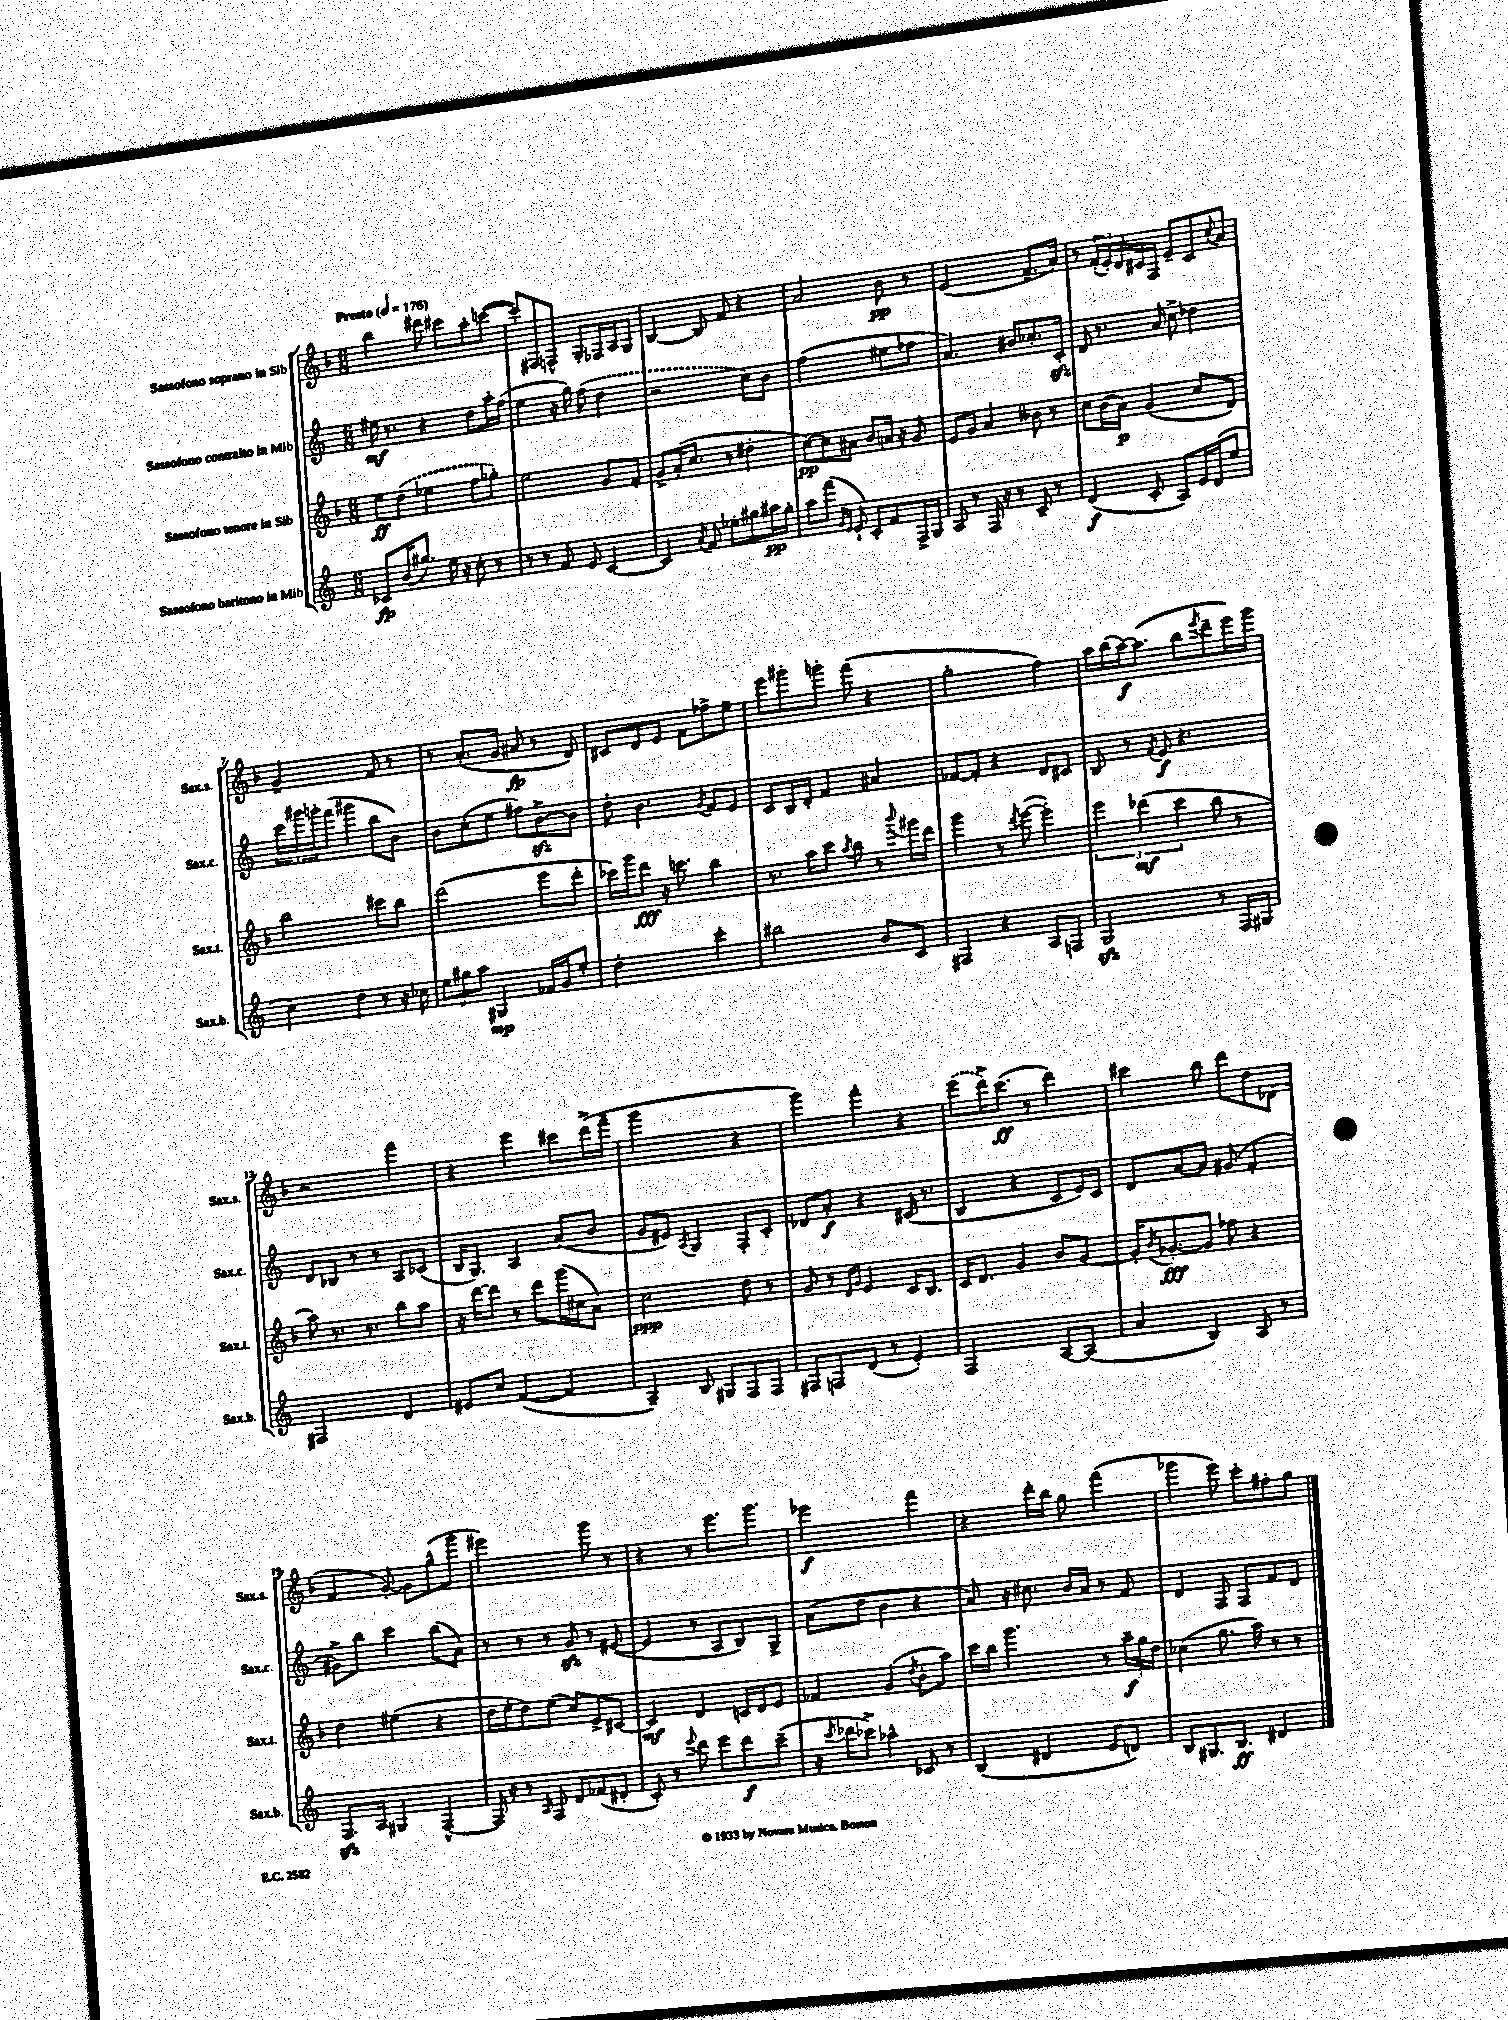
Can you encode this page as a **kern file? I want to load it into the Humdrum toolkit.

**kern	**kern	**kern	**kern
*staff4	*staff3	*staff2	*staff1
*clefG2	*clefG2	*clefG2	*clefG2
*k[]	*k[b-]	*k[]	*k[b-]
*M6/8	*M6/8	*M6/8	*M6/8
*MM176	*MM176	*MM176	*MM176
8c-/L	8ee\L	16ee#\	4bb-\
.	.	8.r	.
(16b/K	(8dd\J	.	.
8.gg#/J)	.	.	.
.	4ee-\	4r	8ddd#\
16ee\	.	.	8ccc#\L
16r	.	.	.
8cc'\	8ff\L	8dd\L	8aa'\
8r	8gg-'\J)	16aa'\L	([8ccc\J
.	.	(16ff\JJ	.
=	=	=	=
8r	2ee\	4ee\	8ccc'/]L)
8r	.	.	8F#/
8f/	.	16r	8F^^/J
.	.	16gg\)	.
8e/	.	(8ff\	8G'/L
[4c/	8g/L	4dd\	16F-/L
.	.	.	16A/J
.	8f'/J	.	8G/J
=	=	=	=
4c/]	8g^/L	2r	[4B-/
.	(16a'/K	.	.
.	8.cc/J	.	.
8qa/	.	.	.
8f/	.	.	8B-/]
8ee-'\L	8r	.	8f/
8gg#\	4dd#'\	8cc\L)	4r
16aa#\L	.	8b\J	.
16gg#'\JJ	.	.	.
=	=	=	=
8aa\L	[8cc\L)	(2ff\	2a/
(8fff\J	8cc\]	.	.
16qqg/LL	.	.	.
16qqe/JJ	.	.	.
8e`/)	8a#\J	.	.
8c'/L	8b-/L	.	.
8f/	16a/Jk	8ee#\L	8b-\
.	16r	.	.
16F^/L	8g/	8ff-\J	8r
16G/JJ	.	.	.
=	=	=	=
8A/	8e/L	4.a/)	(2e/
8r	8g/J	.	.
16F/	4a/	.	.
16r	.	.	.
8r	.	8b#/L	.
8c~/	8b--\	8.cc-'/	8.f~/L
8r	8r	.	.
.	.	16c'/Jk	16a/Jk)
=	=	=	=
(4d/	8cc\L	8d/	8r
.	(16b-\L	8.r	(24f'/LL
.	.	.	24e'/)
.	16a\JJ)	.	.
.	.	.	24d/
8c'/	(4g/	.	16c#/
.	.	16a/	16F/JJ
8A/L)	.	8cc^\	8e~/L
16e/L	8cc/L	4dd-\	8c#/
(16d/J	.	.	.
.	.	.	8qqcc/
8ee/J	8d/J)	.	8a/J
=	=	=	=
4cc\)	2bb-\	24ccc\LL	2g~/
.	.	24ggg#\	.
.	.	24ggg'\J	.
.	.	(8fff\J	.
4dd\	.	4ggg#\	.
8r	8ccc#\L	8bb\L	8f/
16r	8bb-\J	8b\J)	8r
16cc-\	.	.	.
=	=	=	=
12ee\L	(2ddd\	8b\L	8r
12gg#\	.	.	.
.	.	(8cc'\	(8.a'/L
12aa\J	.	.	.
4G#/	.	8ee\J	.
.	.	.	16g/Jk
.	.	8ff#\L)	8a#/
16f-/LL	8eee\L	[8b^\	8r
16g/J	.	.	.
8ee'/J	8ddd'\J	8b\]J	8d/)
=	=	=	=
2dd'\	16ccc-\LL)	8dd'\	8c#/L
.	16ggg\J	.	.
.	8ddd\J	4.b\	8d/
.	16r	.	8e/J
.	8.ccc\	.	.
.	.	.	8f\L
.	.	8qg/	.
4ccc'\	4bb-\	8f/L	8ff-^\
.	.	8e/J	8ee~\J
=	=	=	=
2bb#\	8.r	8c/L	8eee\L
.	.	16B/L	8ggg#'\
.	16aa\LK	16d'/JJ	.
.	8ccc\J	4f/	8ggg'\J
.	8qaa/	.	.
.	8bb-\	.	(8fff\
8b/L	8r	4a#/	4r
.	8qqbbb-/	.	.
8c/J	16ggg#\LL	.	.
.	16ddd\JJ	.	.
=	=	=	=
4F#/	4ggg\	[8f-/L	2gg'\
.	.	8f-'/]J	.
4r	8r	4r	.
.	8qddd/	.	.
.	([8eee\	.	.
8A/L	4eee'\])	8d/L	4ff\)
8F/J	.	8c#/J	.
=	=	=	=
2G/	6eee\	8B/	16aa\LL
.	.	.	(16bb-\
.	.	8r	[16aa\J)
.	(6ddd-\	.	.
.	.	.	(8.aa\]J
.	.	8qf/	.
.	.	8e/	.
.	6ccc\	.	.
.	.	4.r	8bb-\L
.	.	.	8qeee/
8r	8bb-\	.	8ddd~\
16F/LL	8r	.	16eee\L)
16G#/JJ	.	.	16ggg\JJ
=	=	=	=
2F#/	8aa\)	8d/L	2r
.	8.r	8B-/J	.
.	.	8r	.
.	8.r	.	.
.	.	8r	.
4d/	8bb-\L	8A/L	4fff\
.	8aa\J	(8c-/J	.
=	=	=	=
8e#/L	16r	16B/LK	4r
.	[16ddd\LK	8.G/J)	.
8cc/J	8ddd\]J	.	.
([4f/	8r	4A/	4eee\
.	8ddd\L	.	.
4f/]	(16ggg\L	(8a/L	8ccc#\L
.	16cc#\J	.	.
.	8a\J)	8b/J	(16ddd^\L
.	.	.	16fff~\JJ
=	=	=	=
4A~/)	2cc\	8g/L	2ggg\
.	.	8e#/J)	.
.	.	8qA/	.
8B/	.	4G/	.
8G#/L	.	.	.
8F/	8dd\	8F'/L	4r
8F/J	8r	8c'/J	.
=	=	=	=
8F#/L	8g/	8d-/L	4ggg\)
8F/	8r	8a'/J	.
.	16qqd/LL	.	.
.	16qqg/JJ	.	.
(8d/J	4e/	4r	4fff'\
8r	.	.	.
4e'/)	16c/LK	(16c#/	4r
.	8.B-/J	8.r	.
=	=	=	=
2F/	16c/LK	4B/	(8eee\L
.	8.d/J	.	.
.	.	.	16ddd^\K)
.	.	.	(8.ccc\J
.	4g/	4r	.
.	.	.	8r
[8A/L	8b-/L	8c/L	4ddd\)
(8A/]J	[8g/J	16e/L)	.
.	.	16c/JJ	.
=	=	=	=
4a/	16g'/]LK	8d/L	4ccc#\
.	8qb-/	.	.
.	[8.g-'/	.	.
.	.	[8a/	.
4B/)	8g-/]J	8a/]J	8bb-\
.	8ff-\	(8g#/	8ddd\L
8A/	4r	4f'/	8dd\
8r	.	.	(8d-\J
=	=	=	=
8.F/L	4dd\	8g#^\L)	4f/
.	.	8bb\J	.
16A/Jk	.	.	.
4G#/	(4ee#\	4ccc\	[8g'/)
.	.	.	8g\]L
[4F^^/	4r	(8bb\L	(8gg^^\
.	.	8a\J)	8ggg\J
=	=	=	=
16F/]	16dd\LL	8r	2eee#\)
16r	16ee'\J	.	.
8r	8dd\)	8r	.
16qqA/	.	.	.
8F/	(8ee\J	8r	.
8d/L	8cc/L)	8g/	.
(8f-/	8e^/	8r	8ggg\
8d#'/J	[8c#/J	([8e#/	8r
=	=	=	=
8c'/)	4c#/]	4e#/]	4r
8r	.	.	.
8qqeee/	.	.	.
8ddd\	4d/	8r	8r
8eee\L	.	8A/L	8.eee\L
8ddd\	16c/LL	8B/)	.
.	16d/J	.	8.ggg\J
(8ccc~\J	8e/J	8G^/J	.
=	=	=	=
16r	4f-/	(8a\L	2eee-\
8qccc/	.	.	.
16ddd-\LK	.	.	.
8ccc-^\J)	.	8dd\J	.
4aa-^^\	(4g/	4b\	.
.	8qdd/	.	.
8c-/	8b-'\L	4r	4fff\
8r	8aa\J)	.	.
=	=	=	=
(4B/	16ccc\LL	8a/)	4r
.	16bb-\JJ	.	.
.	4.ggg\	16r	.
.	.	8.cc#\	.
4d#/	.	.	16ddd'\LL
.	.	.	16bb-\JJ
.	.	16b/LL	8gg\
.	.	16a/JJ	.
8e/L	8r	8r	(4fff\
8d/J)	24aa~\LL	8f/	.
.	24gg\	.	.
.	24dd\JJ	.	.
=	=	=	=
8B/L	(4cc-\	4d/	4ggg-\
8.G#/	.	.	.
.	8.gg\	8F/	8eee\)
8.B/J	.	.	.
.	.	8F/L	8ccc'\L
.	16aa\)	.	.
4d#/	8r	8f/	8ff#'\
.	8r	8d/J	8gg\J
==	==	==	==
*-	*-	*-	*-
